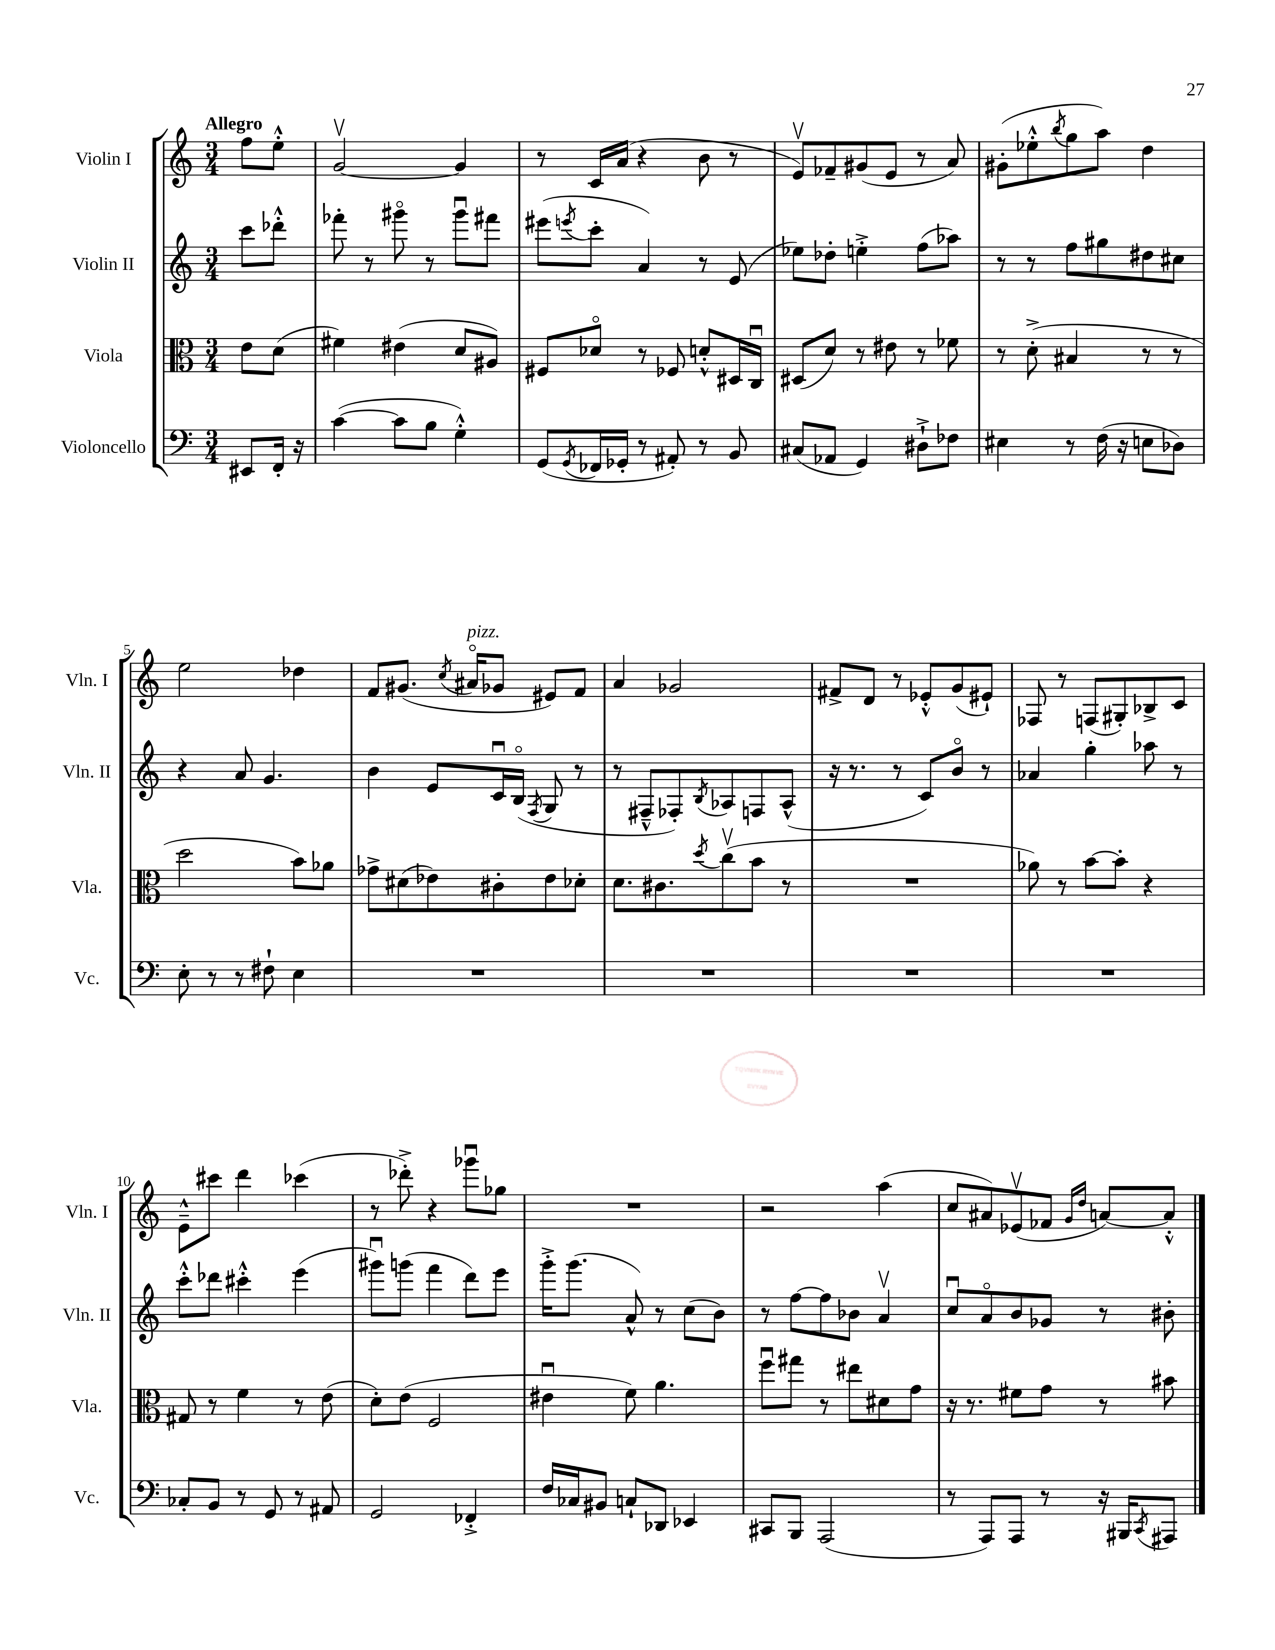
<<
\new StaffGroup <<
\new Staff = "s0" \with { instrumentName = "Violin I" shortInstrumentName = "Vln. I" } {
    \clef treble \key c \major \numericTimeSignature \time 3/4 \partial 4 \tempo "Allegro"
    f''8 e''8-.-^ |
    g'2~\upbow g'4 |
    r8 c'16 a'16( r4 b'8 r8 |
    e'8\upbow) fes'8-- gis'8( e'8 r8 a'8) |
    gis'8-.( ees''8-.-^ \acciaccatura { b''8 } g''8 a''8) d''4 |
    e''2 des''4 |
    f'8 gis'8.( \acciaccatura { c''8 } ais'16\flageolet^\markup { \italic "pizz." } ges'8 eis'8) f'8 |
    a'4 ges'2 |
    fis'8-> d'8 r8 ees'8-.-^ g'8( eis'8-!) |
    fes8 r8 f8( gis8-.) bes8-> c'8 |
    e'8---^ cis'''8 d'''4 ces'''4( |
    r8 des'''8-.->) r4 ges'''8\downbow ges''8 |
    R2. |
    r2 a''4( |
    c''8 ais'8) ees'8\upbow( fes'8 \grace { g'16 d''16 } a'8~) a'8-.-^ \bar "|." |
}
\new Staff = "s1" \with { instrumentName = "Violin II" shortInstrumentName = "Vln. II" } {
    \clef treble \key c \major \numericTimeSignature \time 3/4 \partial 4
    c'''8 des'''8-.-^ |
    fes'''8-. r8 gis'''8\flageolet r8 gis'''8\downbow fis'''8 |
    eis'''8( \acciaccatura { e'''8 } c'''8-. a'4) r8 e'8( |
    ees''8) des''8-. e''4-.-> f''8( aes''8) |
    r8 r8 f''8 gis''8 dis''8 cis''8 |
    r4 a'8 g'4. |
    b'4 e'8 c'16\downbow b16\flageolet( \acciaccatura { f8 } g8 r8 |
    r8 fis8---^ fes8-.) \acciaccatura { b8 } aes8 f8 aes8-^( |
    r16 r8. r8 c'8) b'8\flageolet r8 |
    aes'4 g''4-. aes''8 r8 |
    c'''8-.-^ des'''8 cis'''4-.-^ e'''4( |
    gis'''8\downbow) g'''8( f'''4 d'''8) e'''8 |
    g'''16-.-> g'''8.( a'8-^) r8 c''8( b'8) |
    r8 f''8~ f''8 bes'8 a'4\upbow |
    c''8\downbow a'8\flageolet b'8 ges'8 r8 bis'8-. \bar "|." |
}
\new Staff = "s2" \with { instrumentName = "Viola" shortInstrumentName = "Vla." } {
    \clef alto \key c \major \numericTimeSignature \time 3/4 \partial 4
    e'8 d'8( |
    fis'4) eis'4( d'8 ais8) |
    fis8 des'8\flageolet r8 fes8 d'8-.-^ dis16 c16\downbow |
    dis8( d'8) r8 eis'8 r8 fes'8 |
    r8 d'8-.->( bis4 r8 r8 |
    d''2 b'8) aes'8 |
    ges'8-> dis'8( ees'8) cis'8-. ees'8 des'8-. |
    d'8. cis'8. \acciaccatura { d''8 } c''8\upbow( b'8 r8 |
    R2. |
    aes'8) r8 b'8~ b'8-. r4 |
    gis8 r8 f'4 r8 e'8( |
    d'8-.) e'8( f2 |
    eis'4\downbow f'8) a'4. |
    f''8\downbow gis''8 r8 eis''8 dis'8 g'8 |
    r16 r8. fis'8 g'8 r8 bis'8 \bar "|." |
}
\new Staff = "s3" \with { instrumentName = "Violoncello" shortInstrumentName = "Vc." } {
    \clef bass \key c \major \numericTimeSignature \time 3/4 \partial 4
    eis,8 f,16-. r16 |
    c'4~( c'8 b8 g4-.-^) |
    g,8( \acciaccatura { g,8 } fes,16 ges,16-. r8 ais,8-.) r8 b,8 |
    cis8( aes,8 g,4) dis8-!-> fes8 |
    eis4 r8 f16( r16 e8 des8) |
    e8-. r8 r8 fis8-! e4 |
    R2. |
    R2. |
    R2. |
    R2. |
    ces8-. b,8 r8 g,8 r8 ais,8 |
    g,2 fes,4-.-> |
    f16 ces16 bis,8 c8-! des,8 ees,4 |
    cis,8 b,,8 a,,2( |
    r8 a,,8) a,,8 r8 r16 bis,,16 \acciaccatura { c,8 } ais,,8 \bar "|." |
}
>>
>>
